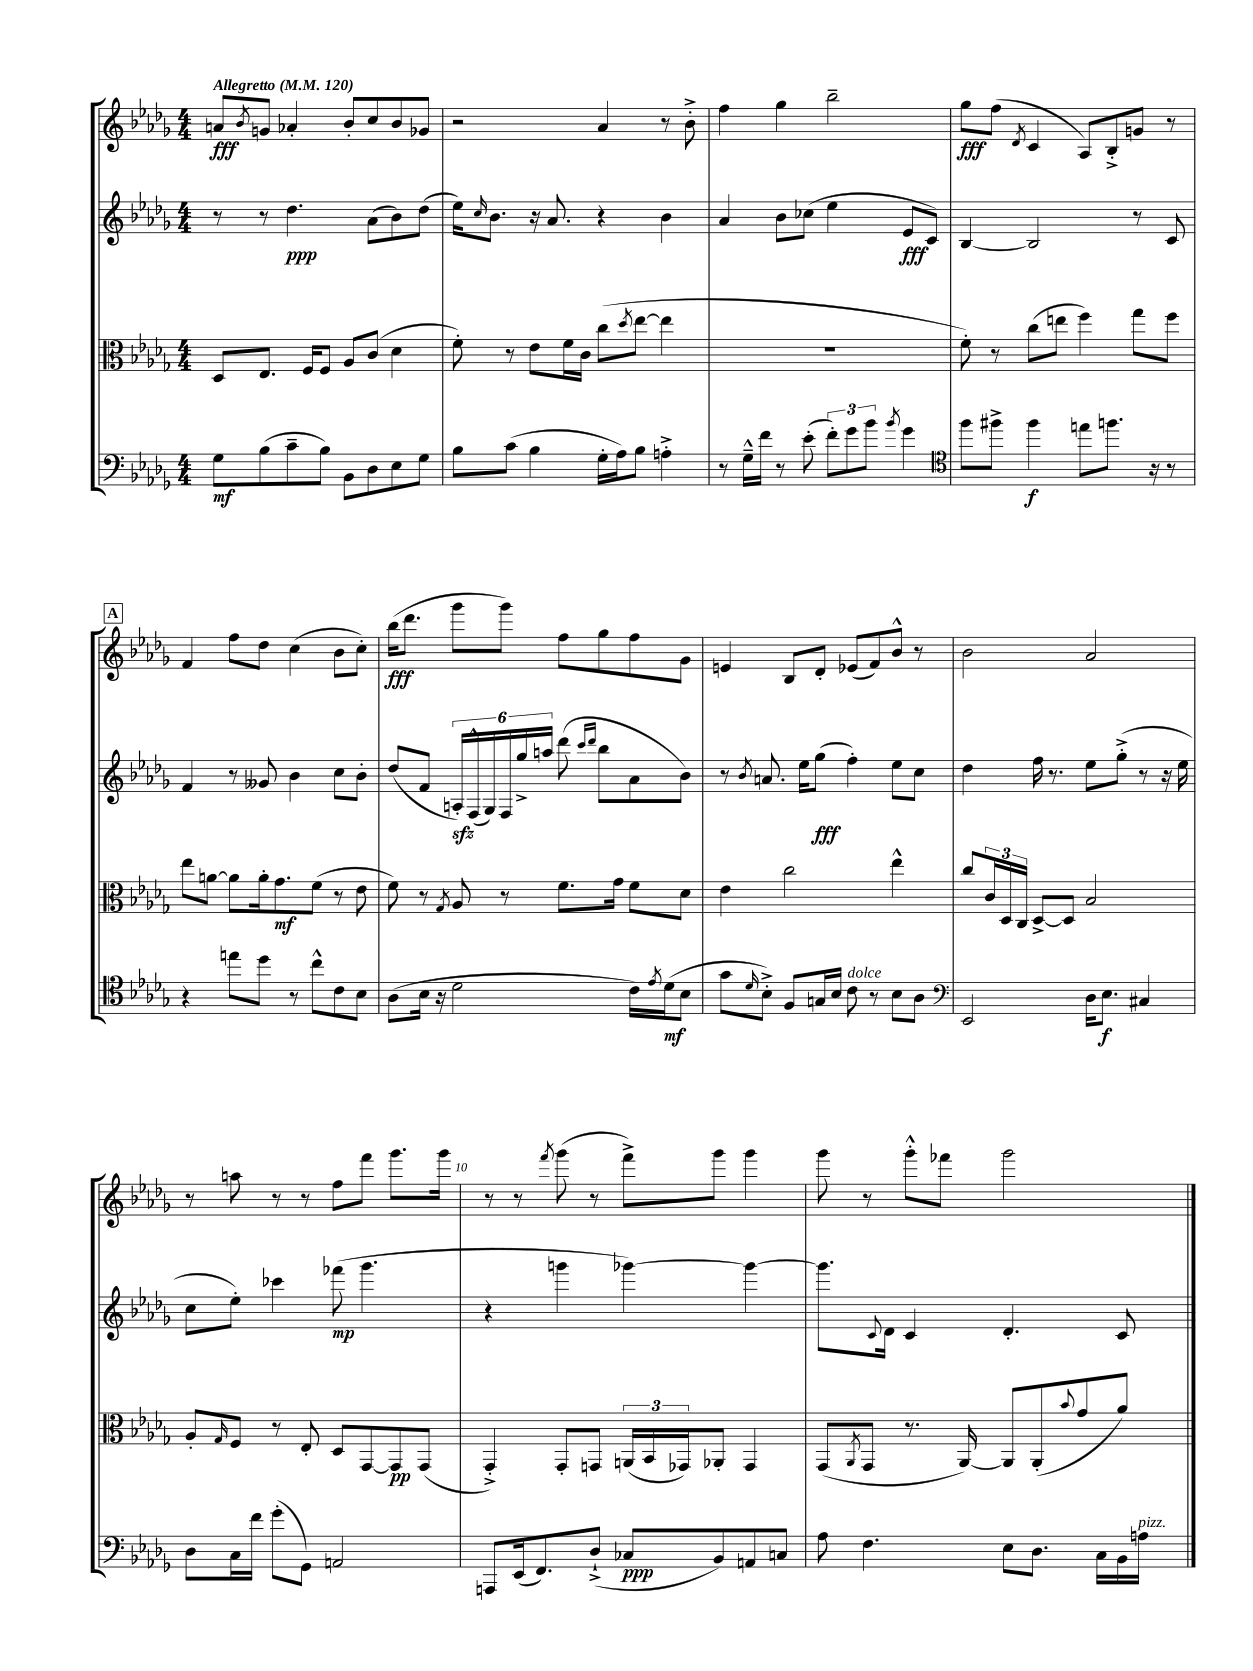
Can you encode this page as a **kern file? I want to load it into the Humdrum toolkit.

**kern	**kern	**kern	**kern
*staff4	*staff3	*staff2	*staff1
*clefF4	*clefC3	*clefG2	*clefG2
*k[b-e-a-d-g-]	*k[b-e-a-d-g-]	*k[b-e-a-d-g-]	*k[b-e-a-d-g-]
*M4/4	*M4/4	*M4/4	*M4/4
*MM120	*MM120	*MM120	*MM120
8G-	8D-	8r	8a
.	.	.	8qb-
(8B-	8.E-	8r	8g
8c~	.	4.dd-	4a-'
.	16F	.	.
8B-)	8F	.	.
8BB-	8A-	.	8b-'
8D-	(8c	(8a-	8cc
8E-	4d-	8b-)	8b-
8G-	.	(8dd-	8g-
=	=	=	=
8B-	8f')	16ee-)	2r
.	.	16qqcc	.
.	.	8.b-	.
(8c	8r	.	.
4B-	8e-	16r	.
.	.	8.a-	.
.	16f	.	.
.	16c	.	.
16G-'	(8cc	4r	4a-
16A-)	.	.	.
.	8qdd-	.	.
8B-	[8ee-	.	.
4A'^	4ee-]	4b-	8r
.	.	.	8b-'^
=	=	=	=
8r	1r	4a-	4ff
16G-~^^	.	.	.
16f	.	.	.
8r	.	8b-	4gg-
(8e-'	.	(8cc-	.
12f')	.	4ee-	2bb-~
12g-	.	.	.
12b-	.	.	.
8qb-	.	.	.
4g-	.	8e-	.
.	.	8c)	.
=	=	=	=
*clefC4	*	*	*
8ff	8f')	[4B-	8gg-
8ff#^	8r	.	(8ff
.	.	.	8qd-
4ff#	(8cc	2B-]	4c
.	8ee	.	.
8ee	4ff)	.	8A-)
8.ff	.	.	8B-'^
.	8gg-	8r	8g
16r	.	.	.
8r	8ff	8c	8r
=	=	=	=
4r	8ee-	4f	4f
.	[8a	.	.
8ee	8a]	8r	8ff
8dd-	16a'	8g--	8dd-
.	8.g-	.	.
8r	.	4b-	(4cc
8cc^^	(8f	.	.
8c	8r	8cc	8b-
8B-	8e-	8b-'	8cc')
=	=	=	=
(8A-	8f)	(8dd-	(16bb-
.	.	.	8.ddd-
16B-	8r	8f	.
16r	.	.	.
.	8qG-	.	.
2d-	8A-	24A')	8ggg-
.	.	(24F^^	.
.	.	24G-)	.
.	8r	24F	8ggg-)
.	.	24gg-^	.
.	.	24aa	.
.	8.f	(8ddd-	8ff
.	.	16qqccc	.
.	.	16qqddd-	.
.	.	8bb-	8gg-
.	16g-	.	.
16c)	8f	8a-	8ff
8qe-	.	.	.
(16d-	.	.	.
8B-	8d-	8b-)	8g-
=	=	=	=
8g-	4e-	8r	4e
16qqd-	.	8qb-	.
8B-'^)	.	8.a	.
8F	2cc	.	8B-
.	.	16ee-	.
16G	.	(8gg-	8d-'
16B-	.	.	.
8c	.	4ff')	(8e-
8r	.	.	8f)
8B-	4ee-^^	8ee-	8b-^^
8A-	.	8cc	8r
=	=	=	=
*clefF4	*	*	*
2EE-	8cc	4dd-	2b-
.	24c	.	.
.	24D-	.	.
.	24C	.	.
.	[8D-^	16ff	.
.	.	8.r	.
.	8D-]	.	.
16D-	2B-	8ee-	2a-
8.E-	.	.	.
.	.	(8gg-'^	.
4C#	.	8r	.
.	.	16r	.
.	.	16ee-	.
=	=	=	=
8D-	8A-'	8cc	8r
.	16qqG-	.	.
16C	8F	8ee-')	8aa
16f	.	.	.
(8g-'	8r	4ccc-	8r
8GG-)	8E-'	.	8r
2AA	8D-	(8fff-	8ff
.	[8GG-	4.ggg-	8fff
.	8GG-]	.	8.ggg-
.	(8GG-	.	.
.	.	.	16ggg-
=	=	=	=
8AAA	4GG-'^)	4r	8r
(16EE-	.	.	8r
8.FF)	.	.	.
.	.	.	8qfff
.	8GG-'	4ggg	(8ggg-
(8D-`^	8GG	.	8r
8C-	(24AA	[4ggg-)	8fff^)
.	24BB-	.	.
.	24GG-)	.	.
8BB-)	8AA-'	.	8ggg-
8AA	4GG-	4ggg-_	4ggg-
8C	.	.	.
=	=	=	=
8A-	(8GG-	8.ggg-]	8ggg-
.	8qAA-	.	.
4.F	8GG-	.	8r
.	.	8qqc	.
.	.	16d-	.
.	8.r	4c	8ggg-'^^
.	.	.	8fff-
.	[16AA-)	.	.
8E-	8AA-]	4.d-'	2ggg-
8.D-	(8AA-'	.	.
.	8qqb-	.	.
.	8g-	.	.
16C	.	.	.
16BB-	8a-)	8c	.
16A	.	.	.
==	==	==	==
*-	*-	*-	*-
